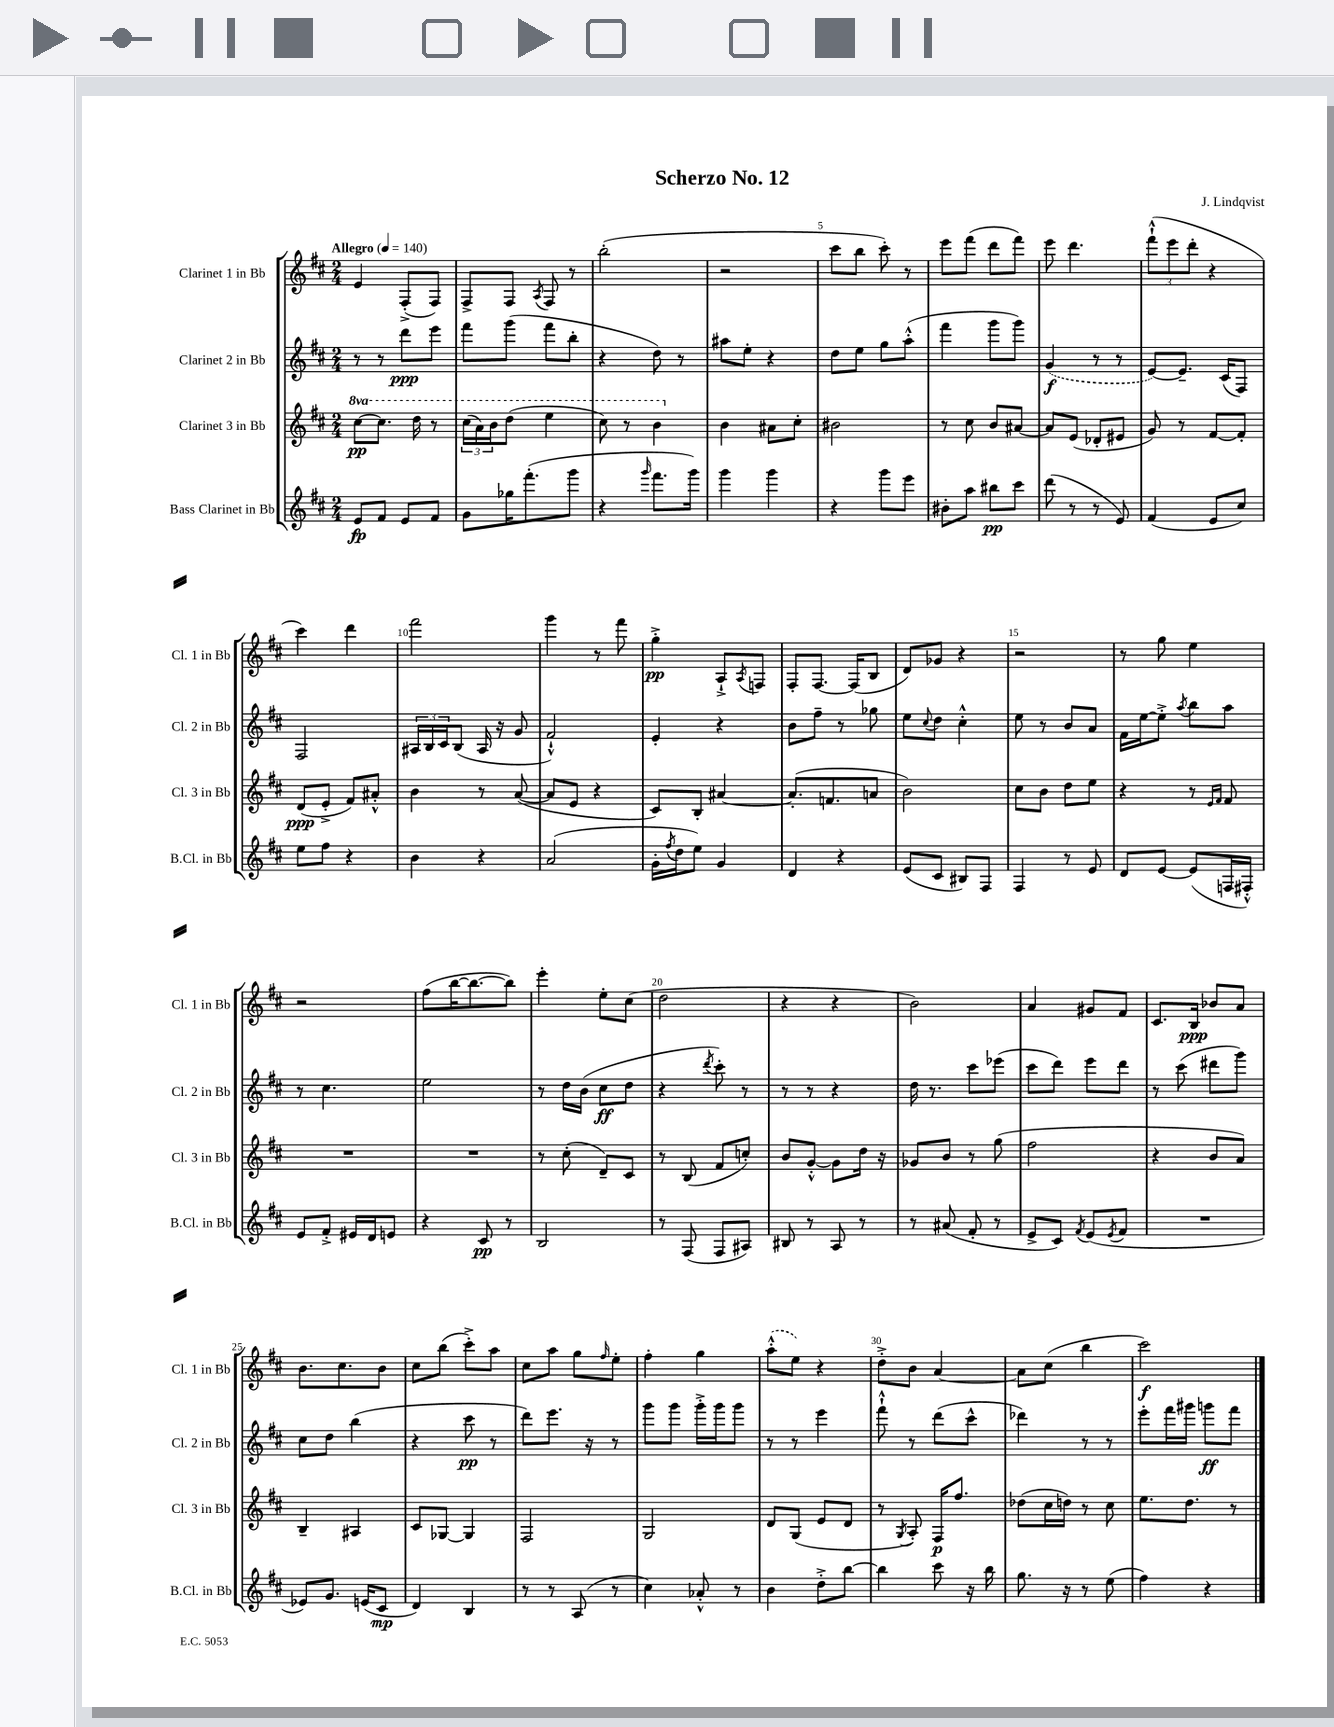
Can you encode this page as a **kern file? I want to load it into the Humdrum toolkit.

**kern	**kern	**kern	**kern
*staff4	*staff3	*staff2	*staff1
*clefG2	*clefG2	*clefG2	*clefG2
*k[f#c#]	*k[f#c#]	*k[f#c#]	*k[f#c#]
*M2/4	*M2/4	*M2/4	*M2/4
*MM140	*MM140	*MM140	*MM140
8e	[8ccc#	8r	4e
8f#	8.ccc#]	8r	.
8e	.	8ddd	(8F#'^
.	16ddd	.	.
8f#	8r	8eee	8F#)
=	=	=	=
8g	(24ccc#	8fff#	8F#^
.	24aa)	.	.
.	24bb	.	.
16gg-	(8ddd	(8ggg	8F#
(8.fff#'	.	.	.
.	.	.	8qA
.	4eee	8fff#	8F#
8ggg	.	8bb'	8r
=	=	=	=
4r	8ccc#)	4r	(2bb'
.	8r	.	.
16qqggg	.	.	.
8.fff#	4bb	8dd)	.
.	.	8r	.
16ggg)	.	.	.
=	=	=	=
4ggg	4b	8aa#	2r
.	.	8ee'	.
4ggg	8a#	4r	.
.	8cc#'	.	.
=	=	=	=
4r	2b#	8dd	8ccc#
.	.	8ee	8bb
8ggg	.	8gg	8ccc#')
8eee	.	(8aa'^^	8r
=	=	=	=
8b#'	8r	4fff#	8eee
8aa	8cc#	.	(8fff#
8bb#	8b	8ggg	8ddd
8ccc#	[8a#	8ggg)	8fff#)
=	=	=	=
(8ddd	8a#]	(4g	8eee
8r	(8e	.	4.ddd
8r	8d-'	8r	.
8e)	8e#	8r	.
=	=	=	=
(4f#	8g)	[8e)	(12fff#`^^
.	.	.	12eee
.	8r	8.e~]	.
.	.	.	12ddd'
8e	[8f#	.	4r
.	.	(16c#	.
8cc#)	8f#']	8F#)	.
=	=	=	=
8ee	(8d	2F#	4ccc#)
8ff#	8e'^	.	.
4r	8f#)	.	4ddd
.	8a#'^^	.	.
=	=	=	=
4b	4b	24A#	2fff#
.	.	24B	.
.	.	24c#	.
.	.	(8B	.
4r	8r	16A#	.
.	.	16r	.
.	([8a	8g	.
=	=	=	=
(2a	8a]	2f#`^^)	4ggg
.	8e	.	.
.	4r	.	8r
.	.	.	8fff#
=	=	=	=
16g'	8c#)	4e'	4gg'^
8qff#	.	.	.
16dd	.	.	.
8ee)	8B'	.	.
4g	[4a#	4r	8A`^
.	.	.	8qA
.	.	.	8F
=	=	=	=
4d	(8.a#']	8b	8F#'
.	.	8ff#~	[8.F#
.	8.f	.	.
4r	.	8r	.
.	.	.	(16F#]
.	8a	8gg-	8B
=	=	=	=
(8e	2b)	8ee	8d)
.	.	8qqcc#	.
8c#	.	8dd	8g-
8B#)	.	4cc#'^^	4r
8F#	.	.	.
=	=	=	=
4F#	8cc#	8ee	2r
.	8b	8r	.
8r	8dd	8b	.
8e	8ee	8a	.
=	=	=	=
8d	4r	16f#	8r
.	.	[16ee	.
[8e	.	8ee'^]	8gg
.	.	8qaa	.
(8e]	8r	8bb	4ee
.	16qqe	.	.
.	16qqf#	.	.
16F	8f#	8aa	.
16F#'^^)	.	.	.
=	=	=	=
8e	2r	8r	2r
8f#'^	.	4.cc#	.
16e#	.	.	.
16d	.	.	.
8e	.	.	.
=	=	=	=
4r	2r	2ee	(8ff#
.	.	.	[16bb
.	.	.	8.bb_
8c#	.	.	.
8r	.	.	8bb])
=	=	=	=
2B	8r	8r	4eee'
.	(8cc#'	16dd	.
.	.	(16b	.
.	8d~)	8cc#	8ee'
.	8c#	8dd	(8cc#
=	=	=	=
8r	8r	4r	2dd
(8F#	(8B	.	.
.	.	8qddd	.
8F#	8f#	8ccc#')	.
8A#)	8cc')	8r	.
=	=	=	=
8B#	8b	8r	4r
8r	[8g'^^	8r	.
8A	8g]	4r	4r
8r	16dd	.	.
.	16r	.	.
=	=	=	=
8r	8g-	16dd	2b)
.	.	8.r	.
(8a#	8b	.	.
8f#'	8r	8ccc#	.
8r	(8gg	(8eee-	.
=	=	=	=
8e^	2ff#	8ccc#	4a
8c#)	.	8ddd)	.
8qf#	.	.	.
(8e	.	8eee	8g#
8qe	.	.	.
8f#	.	8ddd	8f#
=	=	=	=
2r	4r	8r	8.c#
.	.	(8ccc#	.
.	.	.	16B
.	8b	8ddd#	8b-
.	8a)	8ggg)	8a
=	=	=	=
8e-)	4B~	8cc#	8.b
8.g	.	8dd	.
.	.	.	8.cc#
.	4A#	(4bb	.
(16e	.	.	.
8c#	.	.	8b
=	=	=	=
4d)	8c#	4r	8cc#
.	[8G-	.	(8bb
4B	4G-]	8ccc#	8ccc#'^)
.	.	8r	8aa
=	=	=	=
8r	2F#	8ddd)	8cc#
8r	.	8.eee	8aa
(8A	.	.	8gg
.	.	16r	.
.	.	.	16qqff#
8r	.	8r	8ee'
=	=	=	=
4cc#)	2G	8ggg	4ff#'
.	.	8ggg	.
8a-'^^	.	16ggg'^	4gg
.	.	16ggg	.
8r	.	8ggg	.
=	=	=	=
4b	8d	8r	(8aa'^^
.	(8G	8r	8ee)
8dd'^	8e	4eee	4r
[8bb	8d	.	.
=	=	=	=
4bb]	8r	8fff#`^^	8dd'^
.	8qG	.	.
.	8A')	8r	8b
8ccc#	16F#	(8ddd	[4a
.	8.ff#	.	.
16r	.	8ccc#^^	.
16bb	.	.	.
=	=	=	=
8.gg	(8dd-	4ddd-)	8a]
.	16cc#	.	(8cc#
16r	16dd)	.	.
8r	8r	8r	4bb
(8ee	8cc#	8r	.
=	=	=	=
4ff#)	8.ee	8eee'	2ccc#)
.	.	16fff#	.
.	8.dd	16ggg#	.
4r	.	8ggg	.
.	8r	8fff#	.
==	==	==	==
*-	*-	*-	*-
